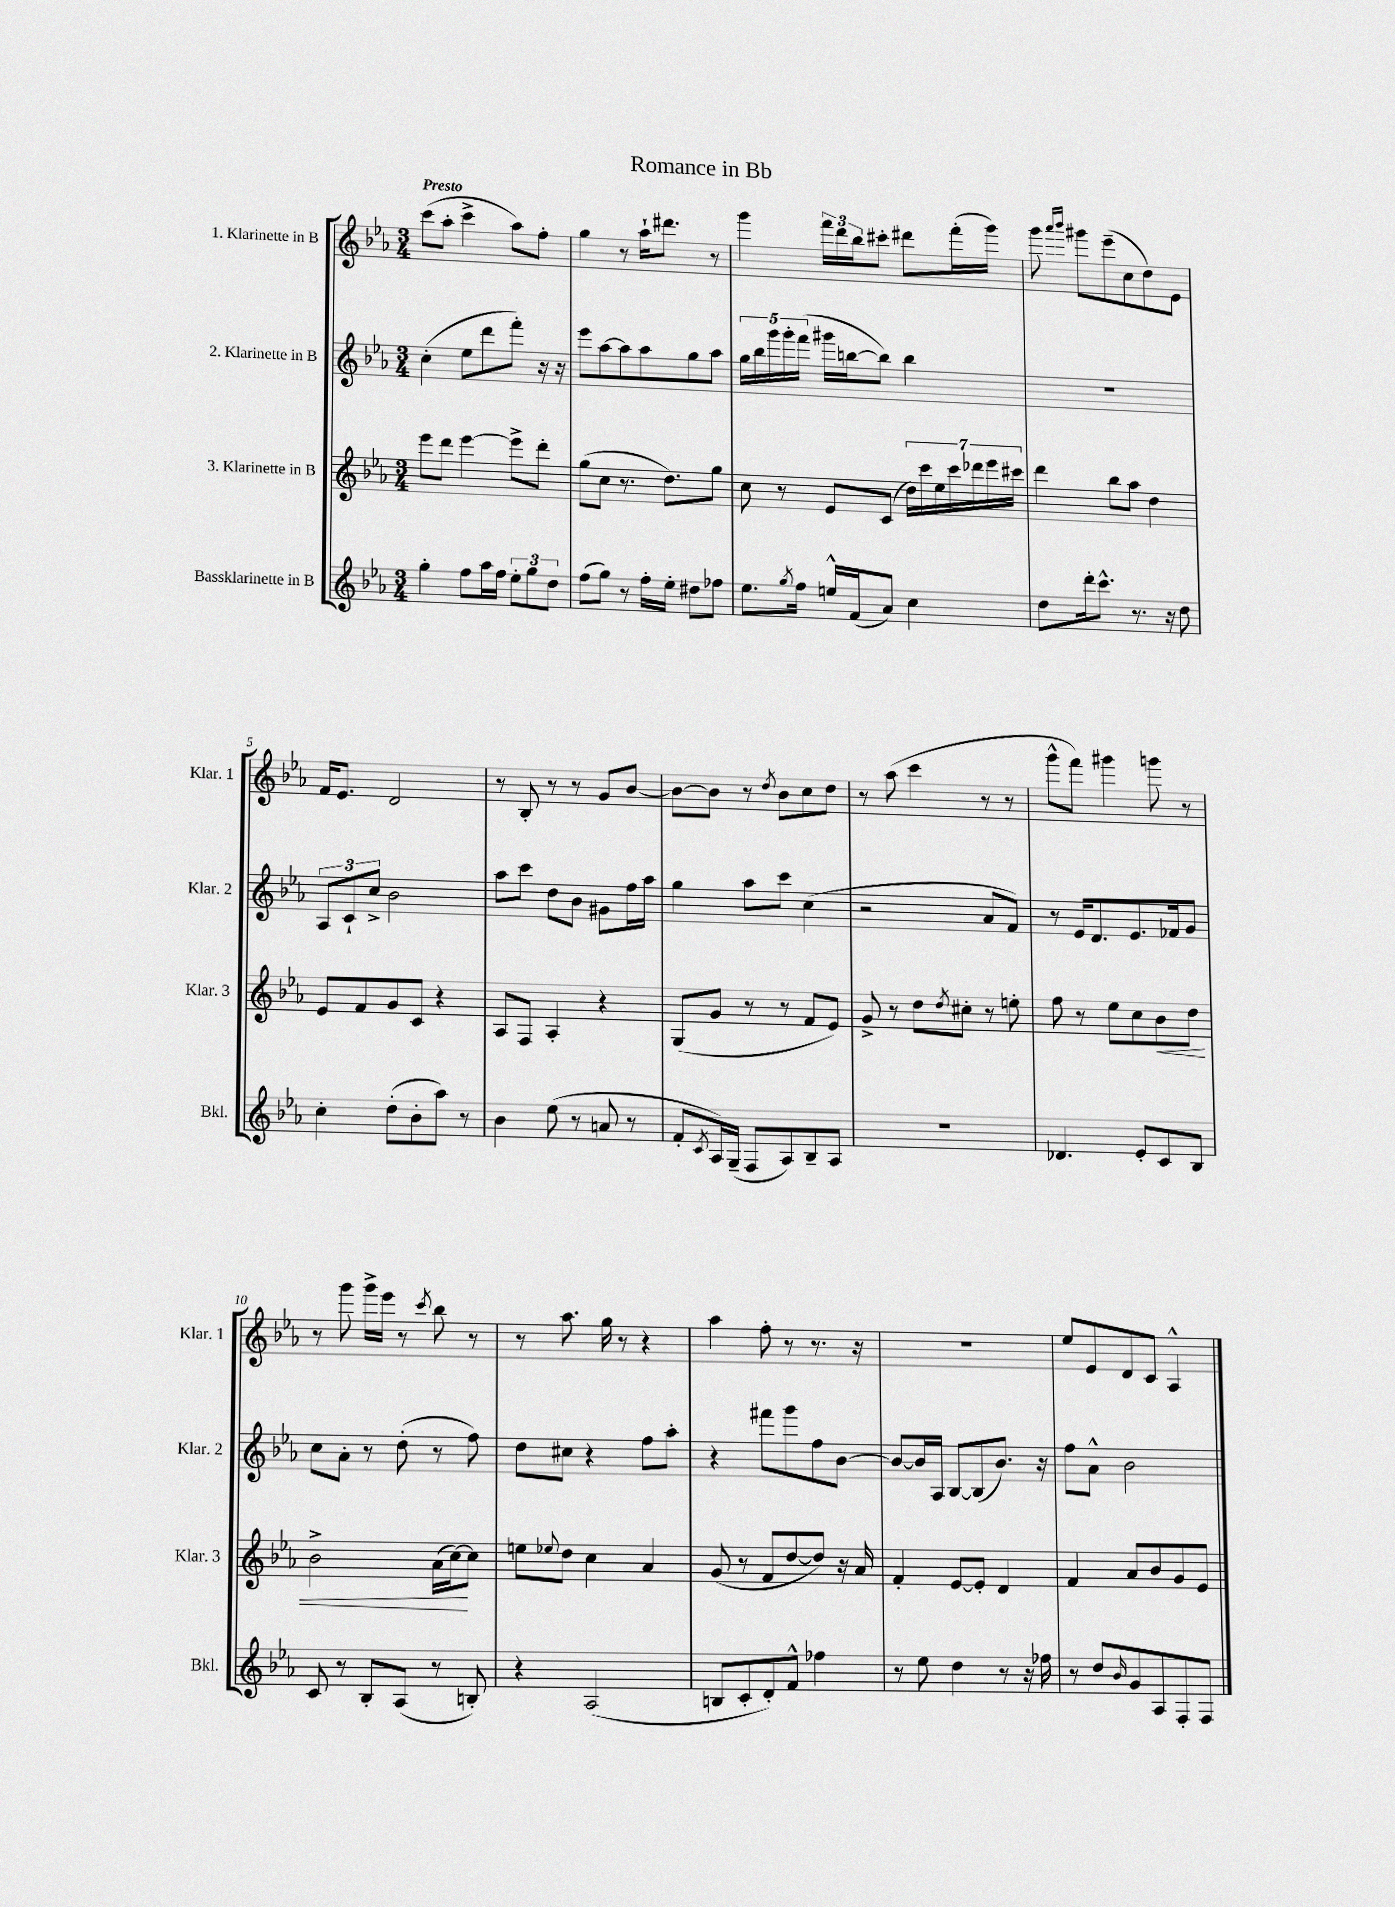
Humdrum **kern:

**kern	**kern	**kern	**kern
*staff4	*staff3	*staff2	*staff1
*clefG2	*clefG2	*clefG2	*clefG2
*k[b-e-a-]	*k[b-e-a-]	*k[b-e-a-]	*k[b-e-a-]
*M3/4	*M3/4	*M3/4	*M3/4
4gg'	8eee-	(4cc'	(8ccc
.	8ddd	.	8aa-'
8ff	[4eee-	8ee-	4ccc^
16aa-	.	8ddd	.
16ff	.	.	.
12ee-'	8eee-^]	8fff')	8aa-)
12gg	.	.	.
.	8ddd'	16r	8ff'
12dd	.	.	.
.	.	16r	.
=	=	=	=
(8ff	(8gg	8eee-	4gg
8gg)	8cc	[8aa-	.
8r	8.r	8aa-]	8r
16ff'	.	8aa-	16aa-`
16ee-'	8.dd)	.	8.ddd#
8dd#	.	8gg	.
8ff-	8gg	8aa-	8r
=	=	=	=
8.ee-	8cc	20gg	4ggg
.	.	20bb-	.
.	.	20ggg	.
.	8r	.	.
.	.	20ggg'	.
8qgg	.	.	.
16ff	.	.	.
.	.	(20fff	.
16ee^^	8e-	16ggg#	24fff
.	.	.	24ddd
(16f	.	[16bb	.
.	.	.	24bb-
8a-)	(8c	8bb])	8ccc#'
4cc	28dd)	4bb	8ddd#
.	28ccc	.	.
.	28ee-	.	.
.	28ccc	.	.
.	.	.	(16fff'
.	28ddd-	.	.
.	28eee-	.	.
.	.	.	16ggg)
.	28ccc#	.	.
=	=	=	=
8dd	4ddd	2.r	8ggg
.	.	.	16qqaaa-
.	.	.	16qqbbb-
16ddd'	.	.	8ggg#
8.ccc^^	.	.	.
.	8bb-	.	(8eee-~
8.r	8aa-	.	8cc
.	4dd	.	8dd)
16r	.	.	.
8dd	.	.	8e-
=	=	=	=
4cc'	8e-	12A-	16f
.	.	.	8.e-
.	.	12c`	.
.	8f	.	.
.	.	12cc^	.
(8dd'	8g	2b-	2d
8b-'	8c	.	.
8aa-)	4r	.	.
8r	.	.	.
=	=	=	=
4b-	8A-	8aa-	8r
.	8F	8ccc	8B-'
(8ee-	4A-'	8dd	8r
8r	.	8b-	8r
8a	4r	8g#	8g
8r	.	16ff	[8b-
.	.	16aa-	.
=	=	=	=
8f'	(8G	4gg	8b-_
8qc	.	.	.
16A-)	8g	.	8b-]
(16G~	.	.	.
8F	8r	8aa-	8r
.	.	.	8qdd
8A-)	8r	8ccc	8b-
8B-~	8f	(4cc	8cc
8A-	8e-)	.	8dd
=	=	=	=
2.r	8g^	2r	8r
.	8r	.	(8aa-
.	8dd	.	4ccc
.	8qdd	.	.
.	8cc#'	.	.
.	8r	8a-	8r
.	8ee'	8f)	8r
=	=	=	=
4.d-	8ff	8r	8ggg^^
.	8r	16e-	8fff)
.	.	8.d	.
.	8ee-	.	4ggg#
8e-'	8cc	8.e-	.
8c	8b-	.	8ggg
.	.	16f-	.
8B-	8dd	8g	8r
=	=	=	=
8c	2b-^	8cc	8r
8r	.	8a-'	8ggg
8B-'	.	8r	16ggg^
.	.	.	16eee-
(8A-	.	(8dd'	8r
.	.	.	8qccc
8r	(16a-	8r	8bb-
.	[16cc)	.	.
8B')	8cc]	8ff)	8r
=	=	=	=
4r	8ee	8dd	8r
.	8qqee-	.	.
.	8dd	8cc#	8.aa-
(2A-	4cc	4r	.
.	.	.	16gg
.	.	.	8r
.	4a-	8ff	4r
.	.	8aa-'	.
=	=	=	=
8B	(8g	4r	4aa-
8c'	8r	.	.
8d')	8f	8fff#	8ff'
8f^^	[8dd	8ggg	8r
4ff-	8dd])	8ff	8.r
.	16r	[8b-	.
.	16a-	.	16r
=	=	=	=
8r	4f'	8b-_	2.r
8ee-	.	16b-]	.
.	.	16A-	.
4dd	[8e-	[8B-	.
.	8e-']	(8B-]	.
8r	4d	8.b-)	.
16r	.	.	.
16ff-	.	16r	.
=	=	=	=
8r	4f	8ff	8ee-
8dd	.	8a-^^	8e-
16qqb-	.	.	.
8g	8a-	2b-	8d
8A-	8b-	.	8c
8F'	8g	.	4A-^^
8F	8e-	.	.
==	==	==	==
*-	*-	*-	*-
